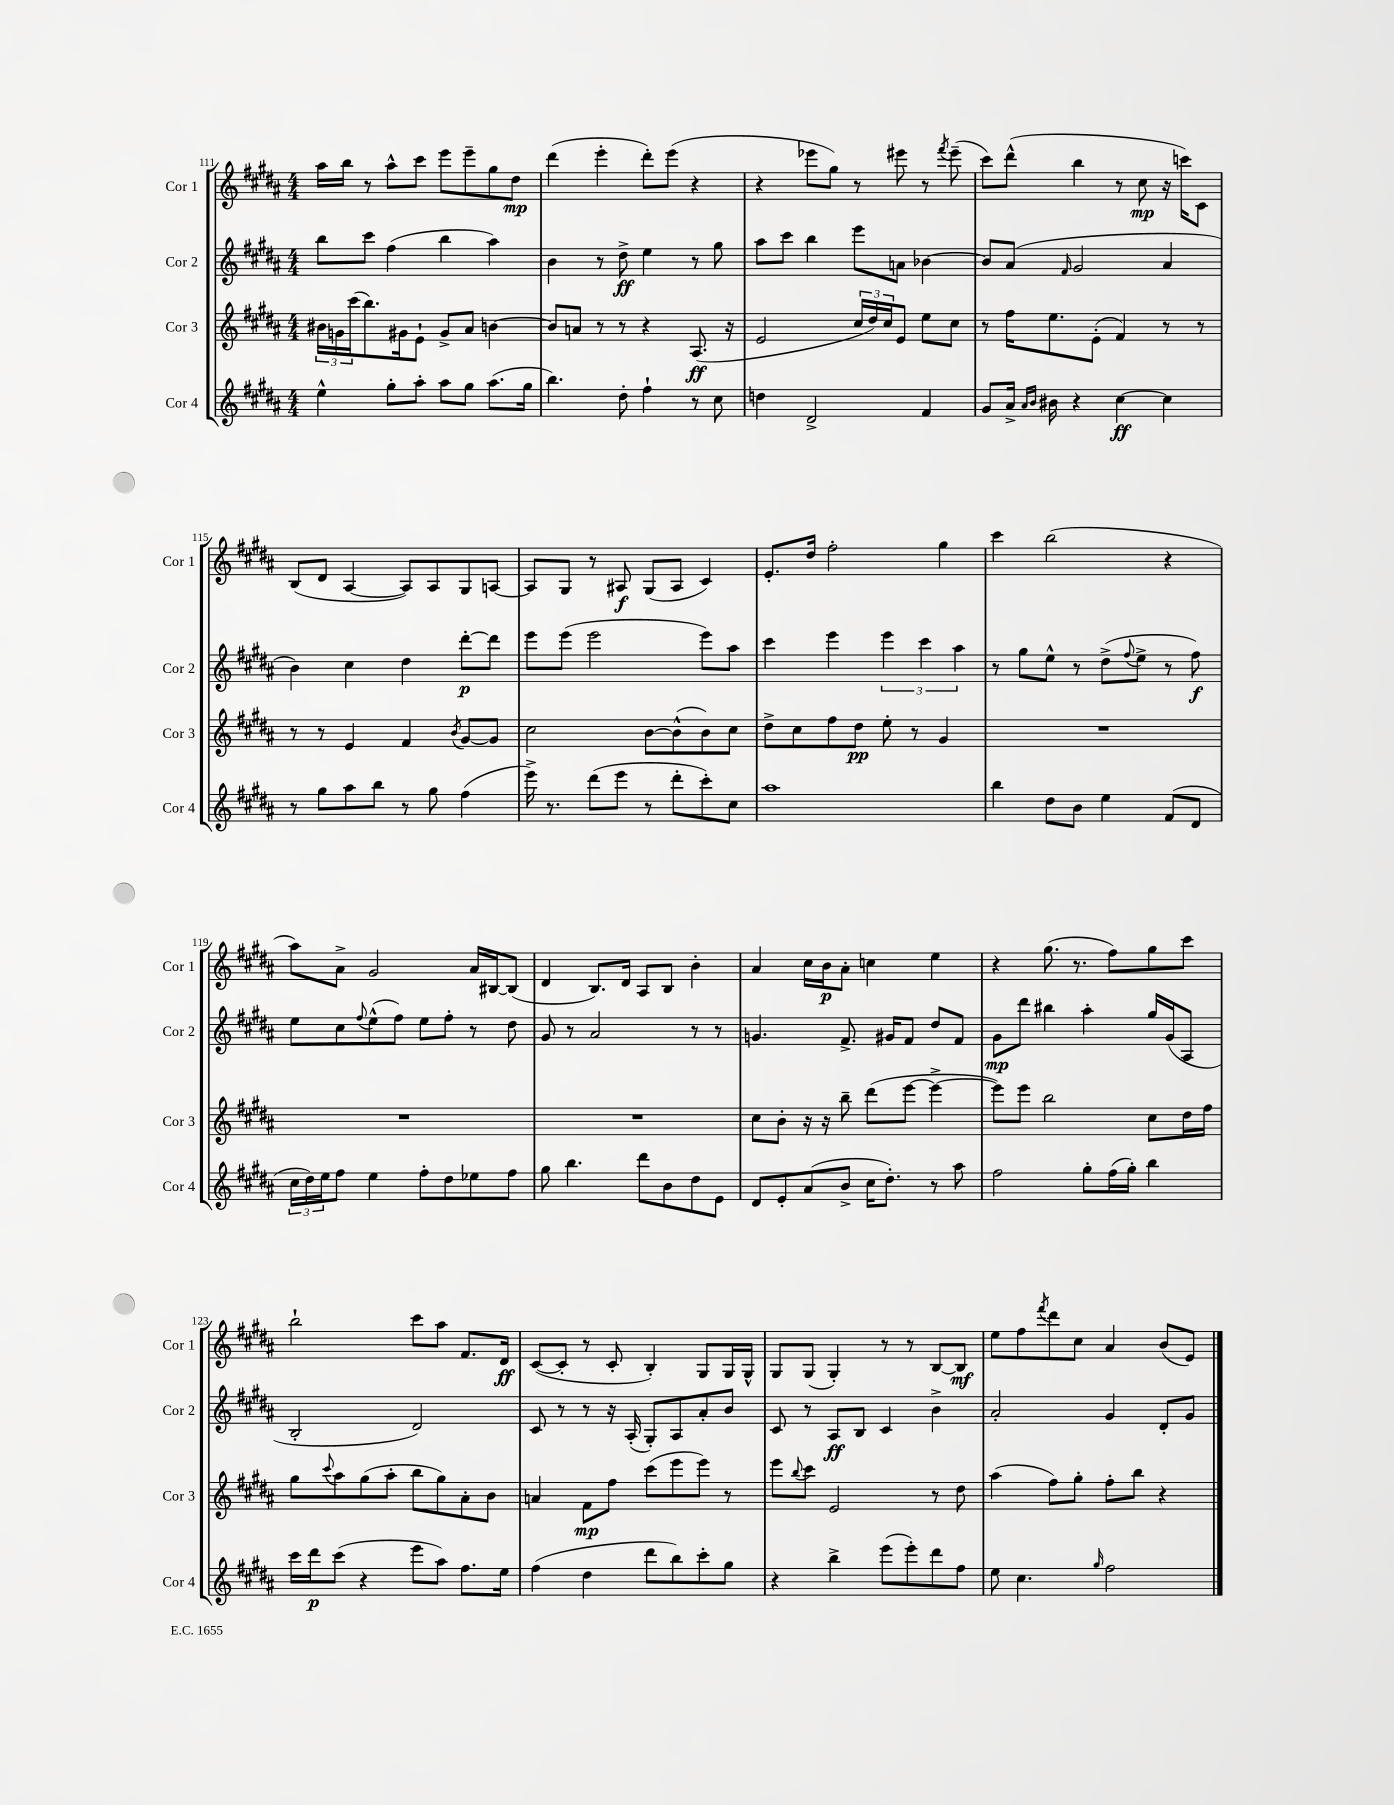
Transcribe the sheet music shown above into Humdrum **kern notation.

**kern	**kern	**kern	**kern
*staff4	*staff3	*staff2	*staff1
*clefG2	*clefG2	*clefG2	*clefG2
*k[f#c#g#d#a#]	*k[f#c#g#d#a#]	*k[f#c#g#d#a#]	*k[f#c#g#d#a#]
*M4/4	*M4/4	*M4/4	*M4/4
4ee^^	24b#	8bb	16aa#
.	24g	.	.
.	.	.	16bb
.	(24ccc#	.	.
.	8.bb)	8ccc#	8r
8gg#'	.	(4ff#	8aa#^^
.	16g#	.	.
8aa#'	8e`	.	8ccc#
8aa#	8g#^	4bb	8eee
8gg#	8a#	.	8eee~
(8.aa#	[4b	4aa#)	8gg#
.	.	.	8dd#
16gg#	.	.	.
=	=	=	=
4.bb)	8b]	4b	(4ddd#
.	8a	.	.
.	8r	8r	4eee'
8dd#'	8r	8dd#^	.
4ff#`	4r	4ee	8ddd#')
.	.	.	(8eee
8r	(8.A#	8r	4r
8cc#	.	8gg#	.
.	16r	.	.
=	=	=	=
4dd	2e	8aa#	4r
.	.	8ccc#	.
2d#^	.	4bb	8eee-
.	.	.	8gg#)
.	24cc#	8eee	8r
.	24dd#)	.	.
.	24cc#	.	.
.	8e	8a	8eee#
4f#	8ee	[4b-	8r
.	.	.	8qfff#
.	8cc#	.	(8eee#~
=	=	=	=
8g#	8r	8b-]	8ccc#)
16a#^	16ff#	(8a#	(8ddd#^^
16qqa#	.	.	.
16qqb	.	.	.
16b#	8.ee	.	.
.	.	16qqf#	.
4r	.	2g#	4bb
.	(8e'	.	.
[4cc#	4f#)	.	8r
.	.	.	8cc#
4cc#]	8r	4a#	16r
.	.	.	16ccc)
.	8r	.	8c#
=	=	=	=
8r	8r	4b)	(8B
8gg#	8r	.	8d#
8aa#	4e	4cc#	[4A#
8bb	.	.	.
8r	4f#	4dd#	8A#])
8gg#	.	.	8A#
.	8qb	.	.
(4ff#	[8g#	[8ddd#'	8G#
.	8g#]	8ddd#]	[8A
=	=	=	=
16eee^)	2cc#	8eee	8A]
8.r	.	.	.
.	.	(8eee	8G#
(8ddd#	.	2eee	8r
8eee	.	.	8A#
8r	[8b	.	(8G#
8ddd#'	(8b^^]	.	8A#
8ccc#')	8b)	8eee)	4c#)
8cc#	8cc#	8aa#	.
=	=	=	=
1aa#	8dd#^	4ccc#	8.e'
.	8cc#	.	.
.	.	.	16dd#
.	8ff#	4eee	2ff#'
.	8dd#	.	.
.	8ee'	6eee	.
.	8r	.	.
.	.	6ccc#	.
.	4g#	.	4gg#
.	.	6aa#	.
=	=	=	=
4bb	1r	8r	4ccc#
.	.	8gg#	.
8dd#	.	8ee^^	(2bb
8b	.	8r	.
4ee	.	(8dd#^	.
.	.	8qqff#	.
.	.	8ee^	.
(8f#	.	8r	4r
8d#	.	8ff#)	.
=	=	=	=
24cc#	1r	8ee	8aa#)
24dd#)	.	.	.
24ee	.	.	.
8ff#	.	8cc#	8a#^
.	.	8qqff#	.
4ee	.	(8ee^^	2g#
.	.	8ff#)	.
8ff#'	.	8ee	.
8dd#	.	8ff#'	.
8ee-	.	8r	16a#
.	.	.	[16B#
8ff#	.	8dd#	(8B#]
=	=	=	=
8gg#	1r	8g#	4d#
4.bb	.	8r	.
.	.	2a#	8.B)
.	.	.	16d#
8ddd#	.	.	8A#
8b	.	.	8B
8dd#	.	8r	4b'
8e	.	8r	.
=	=	=	=
8d#	8cc#	4.g	4a#
8e'	8b'	.	.
(8a#	16r	.	16cc#
.	16r	.	16b
8b^	8bb~	8.f#^	8a#'
16cc#	(8ddd#	.	4cc
8.dd#')	.	16g#	.
.	[8eee	8f#	.
8r	4eee^_	8dd#	4ee
8aa#	.	8f#	.
=	=	=	=
2ff#	8eee])	8g#	4r
.	8eee	8ddd#	.
.	2bb	4bb#	(8.gg#
.	.	.	8.r
8gg#'	.	4aa#'	.
(16ff#	.	.	8ff#)
16gg#')	.	.	.
4bb	8cc#	16gg#	8gg#
.	.	(16g#	.
.	16dd#	8A#	8ccc#
.	16ff#	.	.
=	=	=	=
16ccc#	8gg#	2B'	2bb`
16ddd#	.	.	.
.	8qqccc#	.	.
(8ccc#	8aa#	.	.
4r	(8gg#	.	.
.	8aa#'	.	.
8eee	8bb	2d#)	8ccc#
8aa#)	8gg#)	.	8aa#
8.ff#	8a#'	.	8.f#
.	8b	.	.
16ee	.	.	16d#
=	=	=	=
(4ff#	4a	8c#	([8c#
.	.	8r	8c#']
4dd#	8f#	8r	8r
.	8ff#	16r	8c#'
.	.	(16A#'	.
8ddd#	(8ccc#	8G#')	4B')
8bb)	8eee	8A#	.
8ccc#'	8eee)	8a#'	8G#
8gg#	8r	8b	16G#
.	.	.	16G#^^
=	=	=	=
4r	8eee	8c#	8G#
.	8qqbb	.	.
.	8ccc#	8r	(8G#
4bb^	2e	8A#	4G#')
.	.	8B	.
(8eee	.	4c#	8r
8eee')	.	.	8r
8ddd#	8r	4b^	[8B
8ff#	8dd#	.	8B]
=	=	=	=
8ee	(4aa#	2a#'	8ee
4.cc#	.	.	8ff#
.	.	.	8qfff#
.	8ff#)	.	8ddd#
.	8gg#'	.	8cc#
16qqgg#	.	.	.
2ff#	8ff#'	4g#	4a#
.	8bb	.	.
.	4r	8d#'	(8b
.	.	8g#	8e)
==	==	==	==
*-	*-	*-	*-
